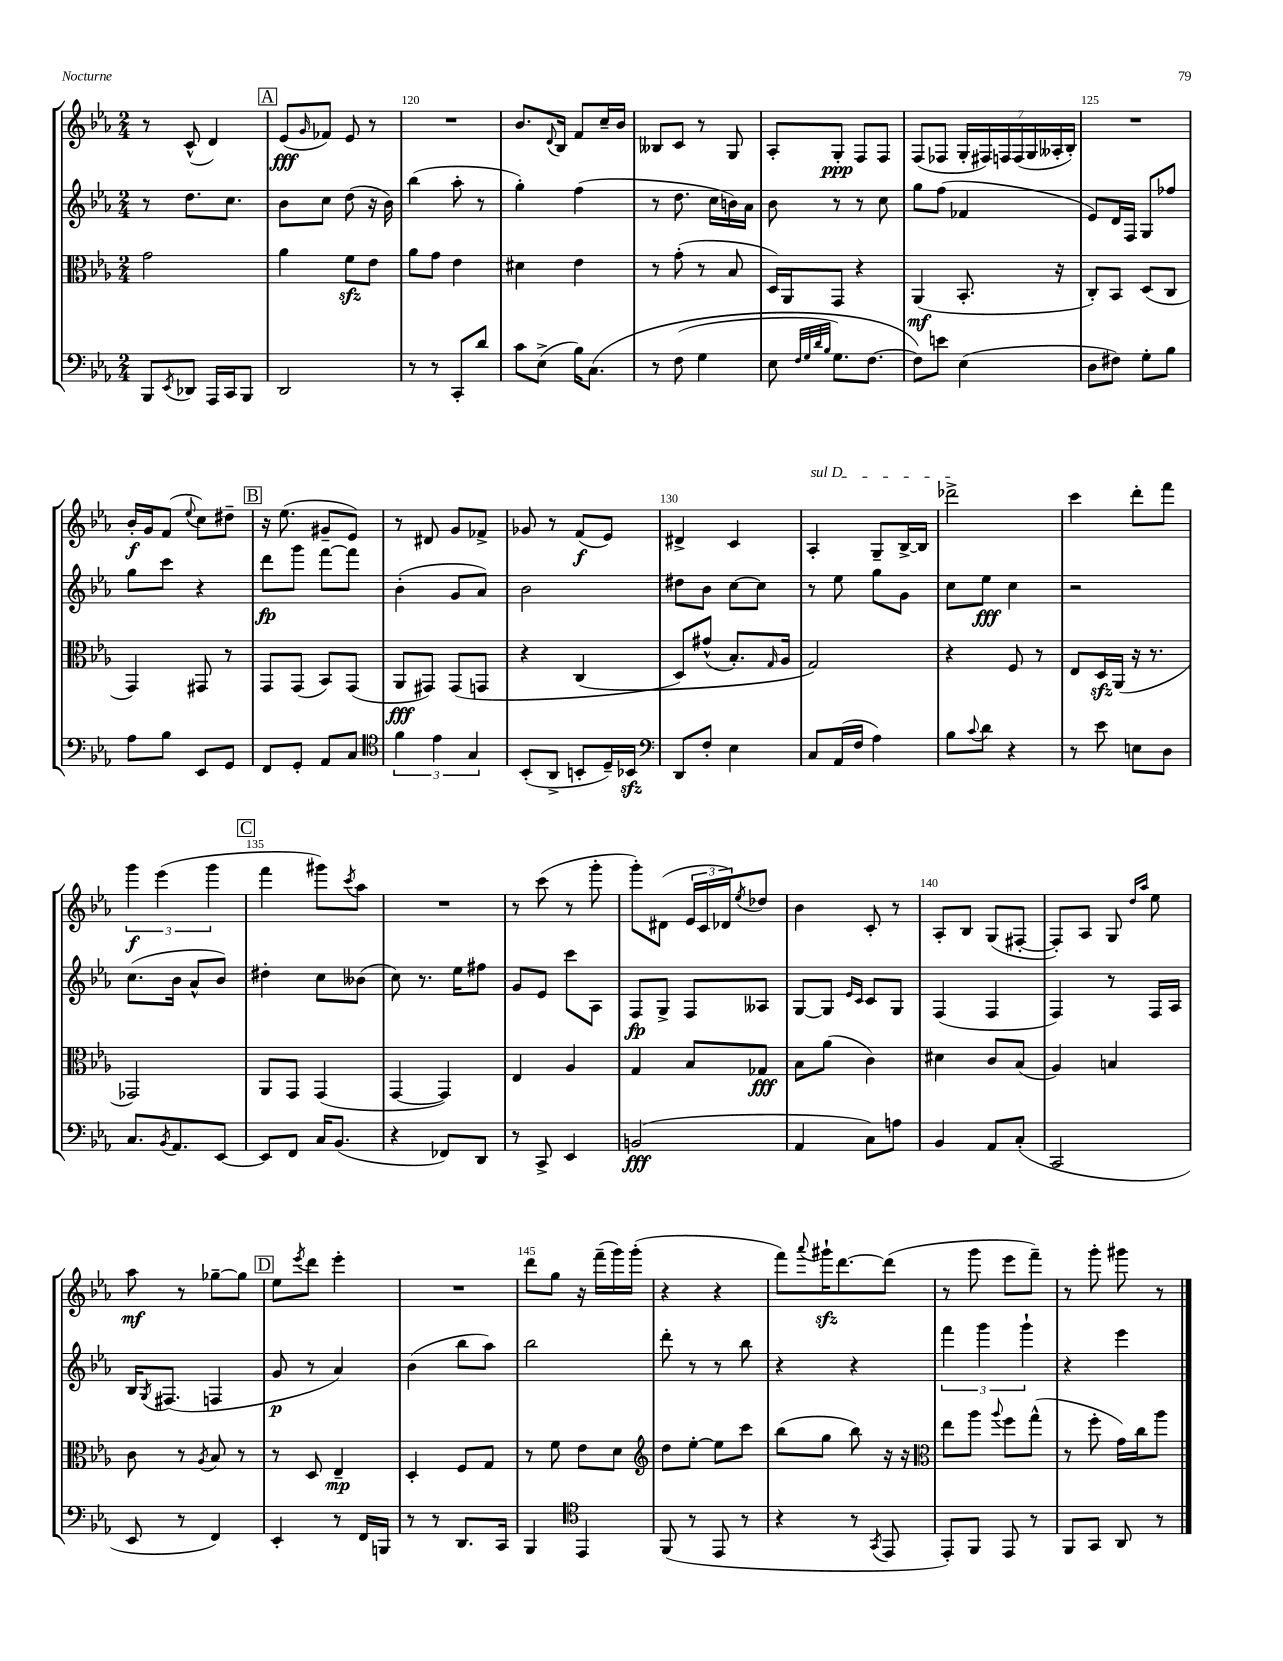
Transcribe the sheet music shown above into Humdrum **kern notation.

**kern	**kern	**kern	**kern
*staff4	*staff3	*staff2	*staff1
*clefF4	*clefC3	*clefG2	*clefG2
*k[b-e-a-]	*k[b-e-a-]	*k[b-e-a-]	*k[b-e-a-]
*M2/4	*M2/4	*M2/4	*M2/4
8BBB-	2g	8r	8r
8qEE-	.	.	.
8DD-	.	8.dd	(8c^^
16AAA-	.	.	4d)
16CC	.	8.cc	.
8BBB-	.	.	.
=	=	=	=
2DD	4a-	8b-	(8e-
.	.	.	16qqg
.	.	8cc	8f-)
.	8f	(8dd	8e-
.	8e-	16r	8r
.	.	16b-)	.
=	=	=	=
8r	8a-	(4bb-	2r
8r	8g	.	.
8CC'	4e-	8aa-'	.
8d	.	8r	.
=	=	=	=
8c	4d#	4gg')	8.b-
(8E-^	.	.	.
.	.	.	8qqd
.	.	.	16B-
16B-)	4e-	(4ff	8f
&(8.C	.	.	.
.	.	.	16cc~
.	.	.	16b-
=	=	=	=
8r	8r	8r	8B--
(8F	(8g'	8.dd	8c
4G	8r	.	8r
.	.	16cc	.
.	8B-	16b)	8G
.	.	16a-	.
=	=	=	=
8E-	16D)	8b-	8A-'
.	16AA-	.	.
32qqF	.	.	.
32qqG	.	.	.
32qqd	.	.	.
32qqB-	.	.	.
8.G)	8GG	8r	8G'
.	4r	8r	8F
[8.F	.	.	.
.	.	8cc	8F
=	=	=	=
8F]&)	(4AA-	8gg	(8F
8e	.	(8ff	8F-
(4E-	8.BB-'	4f-	28G'
.	.	.	28F#)
.	.	.	28F
.	.	.	(28F
.	.	.	28G
.	.	.	28A--'
.	16r	.	.
.	.	.	28B-')
=	=	=	=
8D	8C')	8e-)	2r
8F#)	8BB-	16d	.
.	.	16F	.
8G'	(8D	8G	.
8B-	8C	8ff-	.
=	=	=	=
8A-	4GG)	8gg	16b-'
.	.	.	16g
8B-	.	8ccc	(8f
.	.	.	8qqee-
8EE-	8GG#	4r	8cc)
8GG	8r	.	8dd#~
=	=	=	=
8FF	8GG	8ddd	16r
.	.	.	(8.ee-
8GG'	(8GG	8ggg	.
8AA-	8BB-)	[8fff	8g#~
8C	(8GG	8fff]	8e-)
=	=	=	=
*clefC4	*	*	*
6f	8AA-	(4b-'	8r
.	8GG#)	.	8d#
6e-	.	.	.
.	(8GG#	8g	8g
6G	.	.	.
.	8GG	8a-)	8f-^
=	=	=	=
(8BB-'	4r	2b-	8g-
8AA-^	.	.	8r
8BB'	&(4C	.	(8f
16D~)	.	.	8e-)
16BB-	.	.	.
=	=	=	=
*clefF4	*	*	*
8DD	8D)	8dd#	4d#^
8F'	(8g#^^	8b-	.
4E-	8.B-')	[8cc	4c
.	.	8cc]	.
.	16qqG	.	.
.	16A-	.	.
=	=	=	=
8C	2G&)	8r	4A-'
(16AA-	.	8ee-	.
16F	.	.	.
4A-)	.	8gg	8G~
.	.	8g	[16B-^
.	.	.	16B-]
=	=	=	=
8B-	4r	8cc	2ddd-^
8qqc	.	.	.
8d	.	8ee-	.
4r	8F	4cc	.
.	8r	.	.
=	=	=	=
8r	8E-	2r	4ccc
8e-	16D	.	.
.	(16AA-	.	.
8E	16r	.	8ddd'
.	8.r	.	.
8D	.	.	8fff
=	=	=	=
8.C	2GG-)	(8.cc	6ggg
.	.	.	(6eee-
8qBB-	.	.	.
8.AA-	.	16b-	.
.	.	8a-^^	.
.	.	.	6ggg
[8EE-	.	8b-)	.
=	=	=	=
8EE-]	8AA-	4dd#'	4fff
8FF	8GG	.	.
16C	(4GG	8cc	8ggg#)
(8.BB-	.	.	.
.	.	.	8qccc
.	.	(8b--	8aa-
=	=	=	=
4r	[4GG	8cc)	2r
.	.	8.r	.
8FF-)	4GG])	.	.
.	.	16ee-	.
8DD	.	8ff#	.
=	=	=	=
8r	4E-	8g	8r
8CC^	.	8e-	(8ccc
4EE-	4A-	8ccc	8r
.	.	8A-	8ggg'
=	=	=	=
(2BB	4G	8F	8ggg')
.	.	8G^	(8d#
.	8B-	8F	24e-
.	.	.	24c
.	.	.	24d-)
.	.	.	8qee-
.	8G-	8A--	8dd-
=	=	=	=
4AA-	8B-	[8G	4b-
.	(8a-	8G]	.
.	.	16qqe-	.
.	.	16qqc	.
8C)	4c)	8c	8c'
8A	.	8G	8r
=	=	=	=
4BB-	4d#	(4F	8A-'
.	.	.	8B-
8AA-	8c	4F	(8G
(8C'	(8B-	.	[8F#'
=	=	=	=
2CC	4A-)	4F)	8F#'])
.	.	.	8A-
.	4B	8r	8G
.	.	.	16qqdd
.	.	.	16qqaa-
.	.	16F	8ee-
.	.	16A-	.
=	=	=	=
8EE-	8c	16B-	8aa-
.	.	8qG	.
.	.	(8.F#	.
8r	8r	.	8r
.	8qA-	.	.
4FF)	8B-	4F	[8gg-~
.	8r	.	8gg-]
=	=	=	=
4EE-'	8r	8g	8ee-
.	.	.	8qeee-
.	8D	8r	8ddd
8r	4E-~	4a-)	4eee-'
16FF	.	.	.
16BBB	.	.	.
=	=	=	=
8r	4D'	(4b-	2r
8r	.	.	.
8.DD	8F	8bb-	.
.	8G	8aa-)	.
16CC	.	.	.
=	=	=	=
4BBB-	8r	2bb-	8ddd
.	8f	.	8gg
*clefC4	*	*	*
4EE-	8e-	.	16r
.	.	.	(16fff~
.	8d	.	16ggg)
.	.	.	(16ggg'
=	=	=	=
*	*clefG2	*	*
(8FF	8dd	8ddd'	4r
8r	[8ee-'	8r	.
8EE-	8ee-]	8r	4r
8r	8ccc	8bb-	.
=	=	=	=
4r	(8bb-	4r	8fff)
.	.	.	8qqaaa-
.	8gg	.	16ggg#`
.	.	.	[8.ddd
8r	8bb-)	4r	.
8qGG	.	.	.
8EE-	16r	.	(8ddd]
.	16r	.	.
=	=	=	=
*	*clefC3	*	*
8EE-')	8ee-	6fff	8r
8FF	8aa-	.	8ggg
.	.	6ggg	.
.	8qqaa-	.	.
8EE-	8ff	.	8eee-
.	.	6ggg`	.
8r	(8gg^^	.	8fff~)
=	=	=	=
8FF	8r	4r	8r
8GG	8ff'	.	8ggg'
8AA-	16g)	4eee-	8ggg#
.	16cc	.	.
8r	8aa-	.	8r
==	==	==	==
*-	*-	*-	*-
